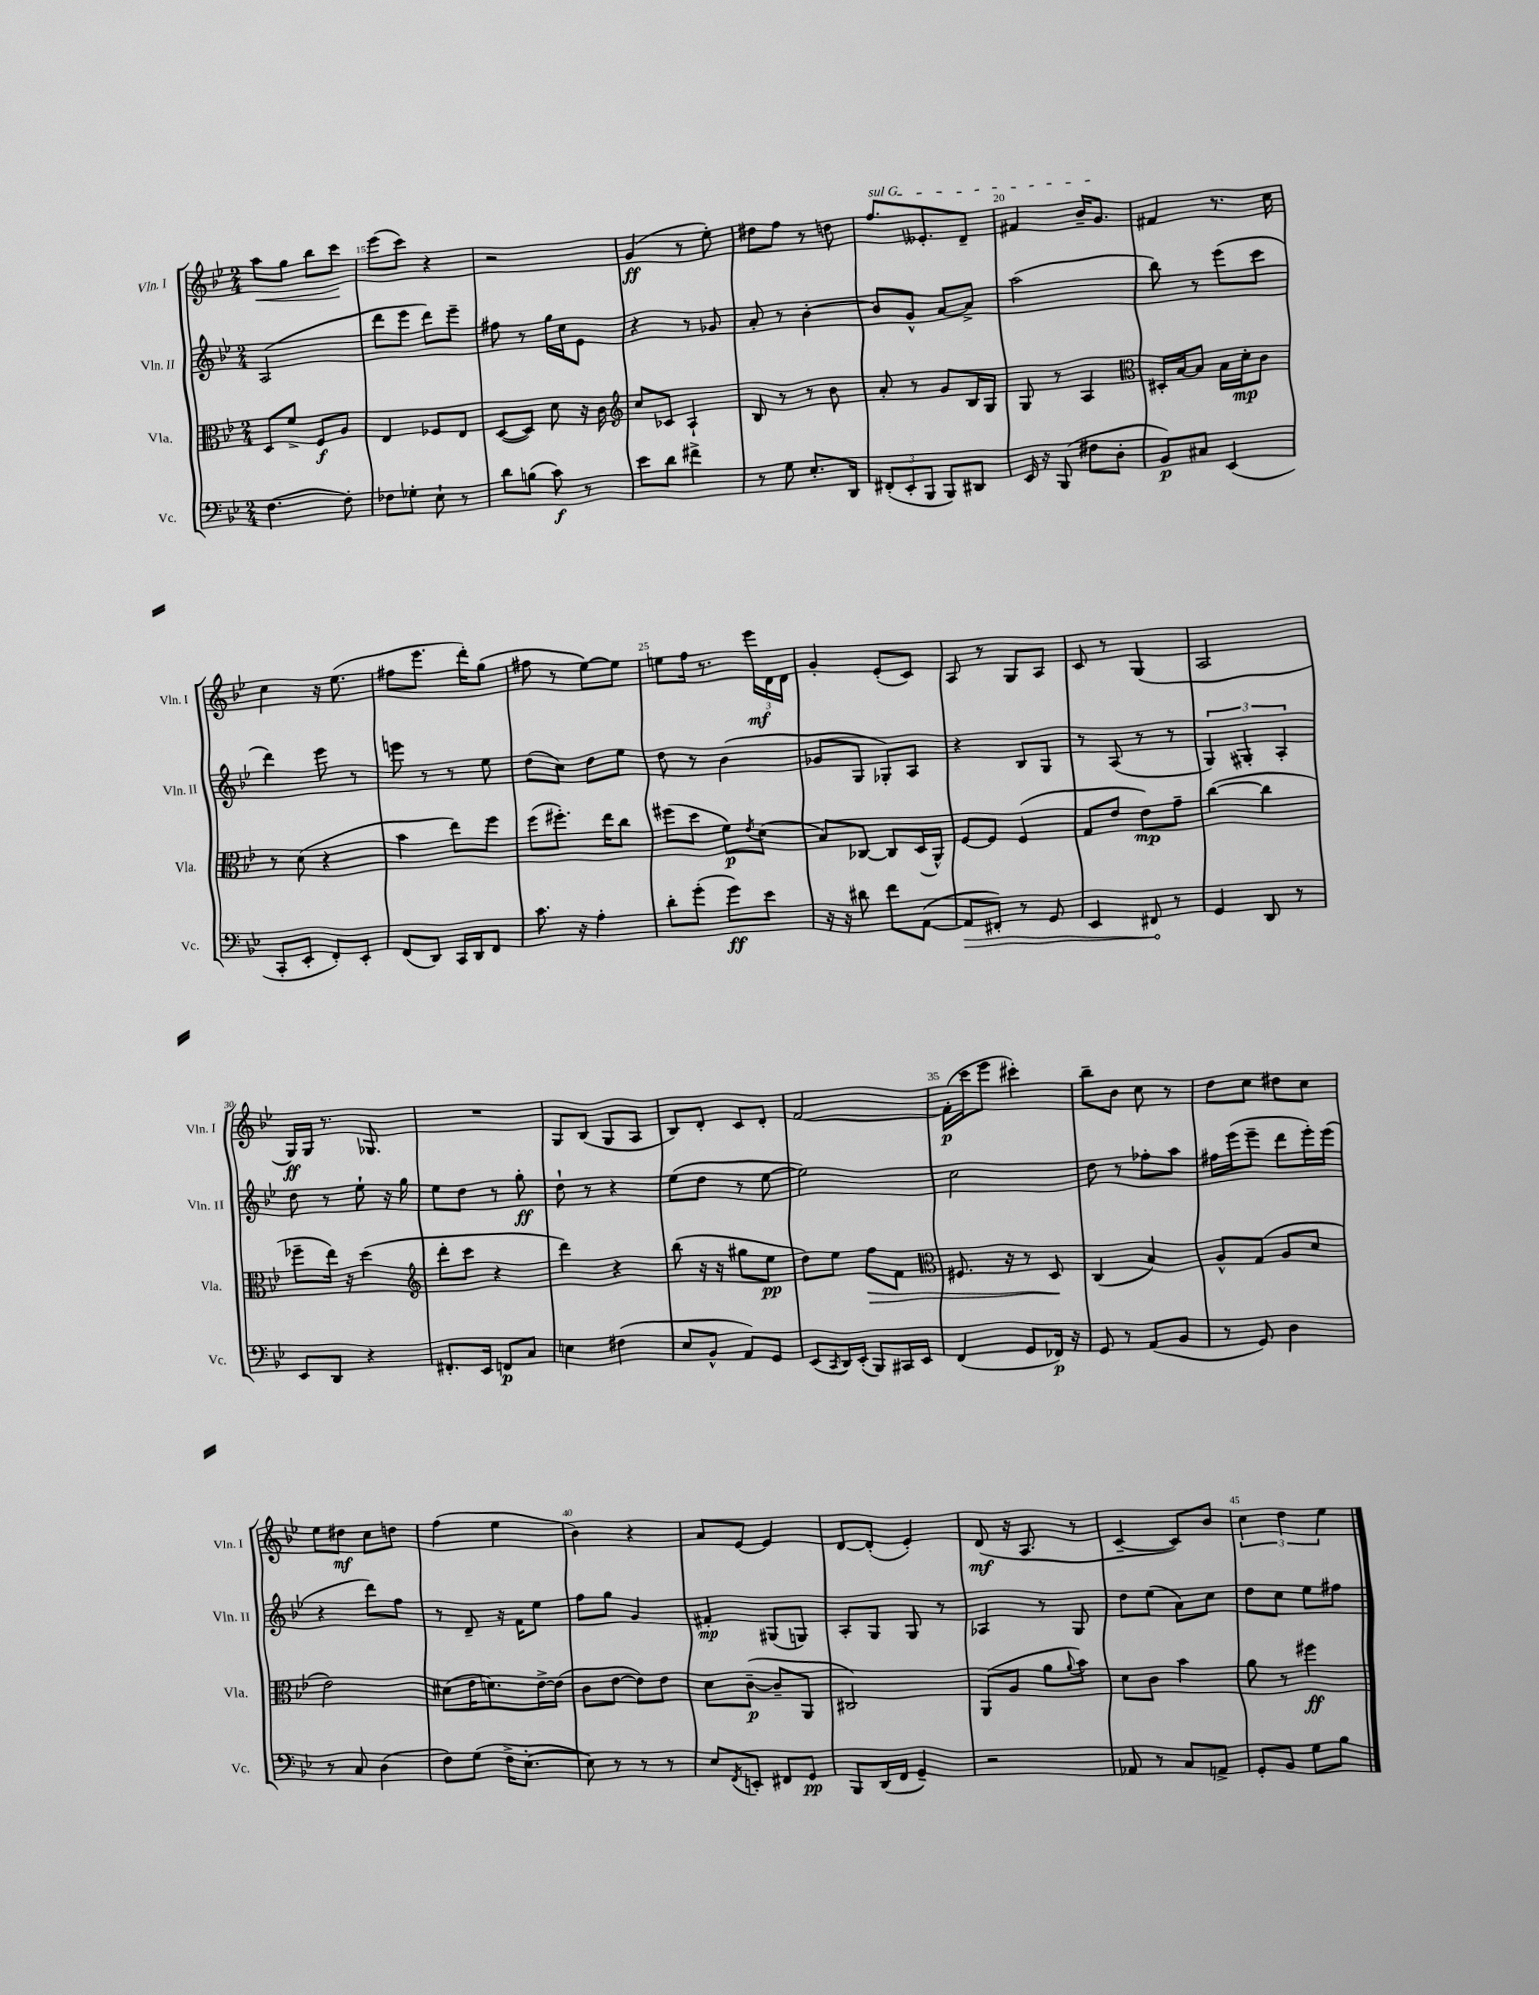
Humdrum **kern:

**kern	**dynam	**kern	**dynam	**kern	**dynam	**kern	**dynam
*part4	*part4	*part3	*part3	*part2	*part2	*part1	*part1
*staff4	*staff4	*staff3	*staff3	*staff2	*staff2	*staff1	*staff1
*I"Vc.	*	*I"Vla.	*	*I"Vln. II	*	*I"Vln. I	*
*I'Vc.	*	*I'Vla.	*	*I'Vln. II	*	*I'Vln. I	*
*clefF4	*	*clefC3	*	*clefG2	*	*clefG2	*
*k[b-e-]	*	*k[b-e-]	*	*k[b-e-]	*	*k[b-e-]	*
*M2/4	*	*M2/4	*	*M2/4	*	*M2/4	*
=14	=14	=14	=14	=14	=14	=14	=14
!	!	!	!	!	!	!	!LO:HP:b
[4.F\	.	8D/L	.	(2A/	.	8aa\L	<
.	.	8f^/J	.	.	.	8gg\J	.
.	.	8F/L	f	.	.	8bb-\L	.
8F'\]	.	8A/J	.	.	.	8ccc\J	.
.	.	.	.	.	.	.	[
=15	=15	=15	=15	=15	=15	=15	=15
8F-X\L	.	4E-/	.	8ddd\L	.	(8eee-\L	.
8G-X'\J	.	.	.	8eee-\J	.	8ccc\J)	.
8E-`\	.	8F-X/L	.	8ddd\L)	.	4r	.
8r	.	8E-/J	.	8eee-~\J	.	.	.
=16	=16	=16	=16	=16	=16	=16	=16
8d\L	.	([8D/L	.	8ff#X\	.	2r	.
(8Bn\J	.	8D/J])	.	8r	.	.	.
8c\)	f	8d\	.	16gg\LL	.	.	.
.	.	.	.	16cc\J	.	.	.
8r	.	16r	.	8e-\J	.	.	.
.	.	16c\	.	.	.	.	.
=17	=17	=17	=17	=17	=17	=17	=17
*	*	*clefG2	*	*	*	*	*
8e-\L	.	8cc/L	.	4r	.	(4g/	ff
8d\J	.	8c-X/J	.	.	.	.	.
4f#X^\	.	4A`/	.	8r	.	8r	.
.	.	.	.	8g-X/	.	8ee-'\)	.
=18	=18	=18	=18	=18	=18	=18	=18
8r	.	8B-/	.	8a'/	.	8dd#X\L	.
8G\	.	8r	.	8r	.	8ff\J	.
8.E-'/L	.	8r	.	[4b-'\	.	8r	.
.	.	8b-\	.	.	.	8ddn\	.
16DD/Jk	.	.	.	.	.	.	.
=19	=19	=19	=19	=19	=19	=19	=19
!	!	!	!	!	!	!LO:TX:a:i:t=sul G	!
(12FF#X'/L	.	8a'/	.	8b-/L]	.	8.ff/L	.
12EE-'/	.	.	.	.	.	.	.
.	.	8r	.	8g^^/J	.	.	.
12BBB-/J	.	.	.	.	.	.	.
.	.	.	.	.	.	8.e--X'/	.
8BBB-/L)	.	8g/L	.	[8a/L	.	.	.
8DD#X/J	.	16B-/L	.	8a^/J]	.	8d~/J	.
.	.	16G/JJ	.	.	.	.	.
=20	=20	=20	=20	=20	=20	=20	=20
16EE-/	.	8G/	.	(2aa\	.	4f#X/	.
16r	.	.	.	.	.	.	.
(8BBB-/	.	8r	.	.	.	.	.
8F#X\L	.	4A/	.	.	.	16b-~/KL	.
.	.	.	.	.	.	8.g/J	.
8D'\J	.	.	.	.	.	.	.
=21	=21	=21	=21	=21	=21	=21	=21
*	*	*clefC3	*	*	*	*	*
8BB-/L)	p	16D#X'/LL	.	8bb-\)	.	4f#X/	.
.	.	[16B-/J	.	.	.	.	.
8C#X/J	.	8B-/J]	.	8r	.	.	.
(4EE-/	.	16B-\LL	.	(8eee-\L	.	8.r	.
.	.	16d'\J	mp	.	.	.	.
.	.	8c\J	.	8ccc\J	.	.	.
.	.	.	.	.	.	16cc\	.
!!LO:LB:g=z
=22	=22	=22	=22	=22	=22	=22	=22
8CC'/L	.	8r	.	4ddd\)	.	4cc\	.
8EE-'/J	.	(8d\	.	.	.	.	.
8FF'/L)	.	4r	.	8eee-\	.	16r	.
.	.	.	.	.	.	(8.ee-\	.
8EE-'/J	.	.	.	8r	.	.	.
=23	=23	=23	=23	=23	=23	=23	=23
(8FF/L	.	4b-\	.	8eeen\	.	8ff#X\L	.
8DD/J)	.	.	.	8r	.	8.eee-\J	.
16CC/LL	.	8ee-\L)	.	8r	.	.	.
16DD/J	.	.	.	.	.	16ddd'\KL)	.
8FF/J	.	8ff\J	.	8ee-\	.	(8gg\J	.
=24	=24	=24	=24	=24	=24	=24	=24
8.c\	.	(8ff\L	.	(8dd\L	.	8ff#X\	.
.	.	8.ff#X'\J)	.	8cc\J)	.	8r	.
16r	.	.	.	.	.	.	.
4A'\	.	.	.	8dd\L	.	[8ee-\L)	.
.	.	16ee-\KL	.	.	.	.	.
.	.	8cc\J	.	8ee-\J	.	8ee-\J]	.
=25	=25	=25	=25	=25	=25	=25	=25
8d'\L	.	(8ff#X\L	.	8dd\	.	8een\L	.
(8g'\J	.	8dd\J	.	8r	.	16ff\Jk	.
.	.	.	.	.	.	8.r	.
8g\L)	ff	8f\L)	p	(4b-\	.	.	.
.	.	8qe-/	.	.	.	.	.
8e-\J	.	(8d\J	.	.	.	24eee-\LL	mf
.	.	.	.	.	.	24d\	.
.	.	.	.	.	.	24d\JJ	.
=26	=26	=26	=26	=26	=26	=26	=26
16r	.	8B-/L)	.	8g-X/L	.	4g'/	.
16r	.	.	.	.	.	.	.
8d#X\	.	[8C-X/J	.	8G/J	.	.	.
8f\L	.	8C-/L]	.	8G-X'/L)	.	(8e-'/L	.
([8AA\J	.	(16D/L	.	8A/J	.	8c/J)	.
.	.	16AA^^/JJ)	.	.	.	.	.
=27	=27	=27	=27	=27	=27	=27	=27
!	!LO:HP:b	!	!	!	!	!	!
8AA/L]	>	[8F/L	.	4r	.	8A/	.
8FF#X'/J)	.	8F/J]	.	.	.	8r	.
8r	.	(4F/	.	8B-/L	.	8G/L	.
8GG/	.	.	.	8G/J	.	8A/J	.
=28	=28	=28	=28	=28	=28	=28	=28
4EE-/	.	8G/L	.	8r	.	8c/	.
.	.	8e-/J	.	(8A/	.	8r	.
8FF#X/	.	8e-\L)	mp	8r	.	(4G/	.
8r	]	8g~\J	.	8r	.	.	.
=29	=29	=29	=29	=29	=29	=29	=29
4GG/	.	([4cc\	.	6G/)	.	2A/	.
.	.	.	.	6G#X'/	.	.	.
8DD/	.	4cc\]	.	.	.	.	.
.	.	.	.	6A'/	.	.	.
8r	.	.	.	.	.	.	.
!!LO:LB:g=z
=30	=30	=30	=30	=30	=30	=30	=30
8EE-/L	.	8ff-X~\L	.	8dd\	.	16G/LL)	ff
.	.	.	.	.	.	16G/JJ	.
8DD/J	.	16ee-\Jk)	.	8r	.	8.r	.
.	.	16r	.	.	.	.	.
4r	.	(4dd\	.	8ee-`\	.	.	.
.	.	.	.	.	.	8.G-X/	.
.	.	.	.	16r	.	.	.
.	.	.	.	16gg\	.	.	.
=31	=31	=31	=31	=31	=31	=31	=31
*	*	*clefG2	*	*	*	*	*
8.FF#X'/L	.	8ddd'\L	.	8ee-\L	.	2r	.
.	.	8ccc\J	.	8dd\J	.	.	.
16EE-/Jk	.	.	.	.	.	.	.
8FFn/L	p	4r	.	8r	.	.	.
8C/J	.	.	.	8gg'\	ff	.	.
=32	=32	=32	=32	=32	=32	=32	=32
4En\	.	4ddd\)	.	8dd`\	.	8G/L	.
.	.	.	.	8r	.	(8B-/J	.
(4F#X\	.	4r	.	4r	.	8G/L	.
.	.	.	.	.	.	8A/J	.
=33	=33	=33	=33	=33	=33	=33	=33
8E-/L	.	(8bb-\	.	(8ee-\L	.	8B-/L)	.
8BB-^^/J	.	16r	.	8dd\J	.	8d'/J	.
.	.	16r	.	.	.	.	.
8AA/L)	.	8gg#X\L	.	8r	.	8c/L	.
8GG/J	.	8ee-\J	pp	[8ee-\	.	8d'/J	.
=34	=34	=34	=34	=34	=34	=34	=34
(8EE-/L	.	8dd\L)	.	2ee-\])	.	[2f/	.
8qCC/	.	.	.	.	.	.	.
16DD/L)	.	8ee-\J	.	.	.	.	.
(16EE-'/JJ	.	.	.	.	.	.	.
!	!	!	!LO:HP:b	!	!	!	!
8BBB-/L)	.	8ff\L	>	.	.	.	.
16CC#X/L	.	8f\J	.	.	.	.	.
16EE-/JJ	.	.	.	.	.	.	.
=35	=35	=35	=35	=35	=35	=35	=35
*	*	*clefC3	*	*	*	*	*
(4FF/	.	8.F#X/	.	2cc\	.	(16f'\LL]	p
.	.	.	.	.	.	16ccc\J	.
.	.	.	.	.	.	8eee-\J	.
.	.	16r	.	.	.	.	.
8GG/L	.	8r	.	.	.	4ccc#X'\)	.
16FF-X/Jk)	p	8D/	.	.	.	.	.
16r	.	.	.	.	.	.	.
.	.	.	]	.	.	.	.
=36	=36	=36	=36	=36	=36	=36	=36
8GG/	.	(4C/	.	8dd\	.	8bb-~\L	.
8r	.	.	.	8r	.	8b-\J	.
(8AA/L	.	4B-/)	.	8ff-X'\L	.	8cc\	.
8BB-/J	.	.	.	8aa\J	.	8r	.
=37	=37	=37	=37	=37	=37	=37	=37
8r	.	8A^^/L	.	16ff#X\LL	.	8dd\L	.
.	.	.	.	(16eee-\J	.	.	.
8GG/)	.	(8G/J	.	8eee-~\J	.	8cc\J	.
4D\	.	8A/L	.	8ddd\L	.	8dd#X\L	.
.	.	8d/J	.	16eee-'\L)	.	8cc\J	.
.	.	.	.	(16eee-\JJ	.	.	.
!!LO:LB:g=z
=38	=38	=38	=38	=38	=38	=38	=38
8r	.	2e-\)	.	4r	.	8ee-\L	.
8C/	.	.	.	.	.	8dd#X\J	mf
(4D\	.	.	.	8ddd\L)	.	8cc\L	.
.	.	.	.	8ff\J	.	8ddn\J	.
=39	=39	=39	=39	=39	=39	=39	=39
8F\L)	.	(8d#X\L	.	8r	.	(4ff\	.
(8G\J	.	16e-\K	.	8d~/	.	.	.
.	.	8.dn\)	.	.	.	.	.
16F^\KL	.	.	.	16r	.	4ee-\	.
[8.E-'\J	.	.	.	16f\KL	.	.	.
.	.	[16e-^\L	.	8ee-\J	.	.	.
.	.	(16e-\JJ]	.	.	.	.	.
=40	=40	=40	=40	=40	=40	=40	=40
8E-\])	.	8c\L	.	8ff\L	.	4b-\)	.
8r	.	[8e-\J	.	8gg\J	.	.	.
8r	.	8e-\L])	.	4g/	.	4r	.
8r	.	8e-\J	.	.	.	.	.
=41	=41	=41	=41	=41	=41	=41	=41
8E-/L	.	8d\L	.	4f#X'/	mp	8a/L	.
8qFF/	.	.	.	.	.	.	.
8EEn'/J	.	([8c~\J	p	.	.	[8e-/J	.
8FF#X/L	.	8c~/L]	.	(8G#X/L	.	4e-/]	.
8GG/J	pp	8AA/J	.	8Gn/J)	.	.	.
=42	=42	=42	=42	=42	=42	=42	=42
8BBB-/L	.	2C#X/)	.	8A'/L	.	[8d/L	.
(16DD/L	.	.	.	8G/J	.	(8d'/J]	.
16FF/JJ	.	.	.	.	.	.	.
4GG~/)	.	.	.	8G/	.	4e-'/)	.
.	.	.	.	8r	.	.	.
=43	=43	=43	=43	=43	=43	=43	=43
2r	.	(8AA/L	.	4A-X/	.	(8d/	mf
.	.	8A/J	.	.	.	16r	.
.	.	.	.	.	.	8.A/	.
.	.	8a\L	.	8r	.	.	.
.	.	8qqa/	.	.	.	.	.
.	.	8b-\J)	.	8G/	.	8r	.
=44	=44	=44	=44	=44	=44	=44	=44
8AA-X/	.	8d\L	.	8dd\L	.	[4c~/	.
8r	.	8c\J	.	(8ee-\J	.	.	.
8C/L	.	4b-\	.	8a\L)	.	8c/L])	.
8AAn^/J	.	.	.	8cc\J	.	8b-/J	.
=45	=45	=45	=45	=45	=45	=45	=45
8GG'/L	.	8a\	.	8dd\L	.	6cc\	.
8BB-/J	.	8r	.	8cc\J	.	.	.
.	.	.	.	.	.	6dd\	.
8G\L	.	4ff#X\	ff	8ee-\L	.	.	.
.	.	.	.	.	.	6ee-\	.
8B-\J	.	.	.	8ff#X\J	.	.	.
==	==	==	==	==	==	==	==
*-	*-	*-	*-	*-	*-	*-	*-
